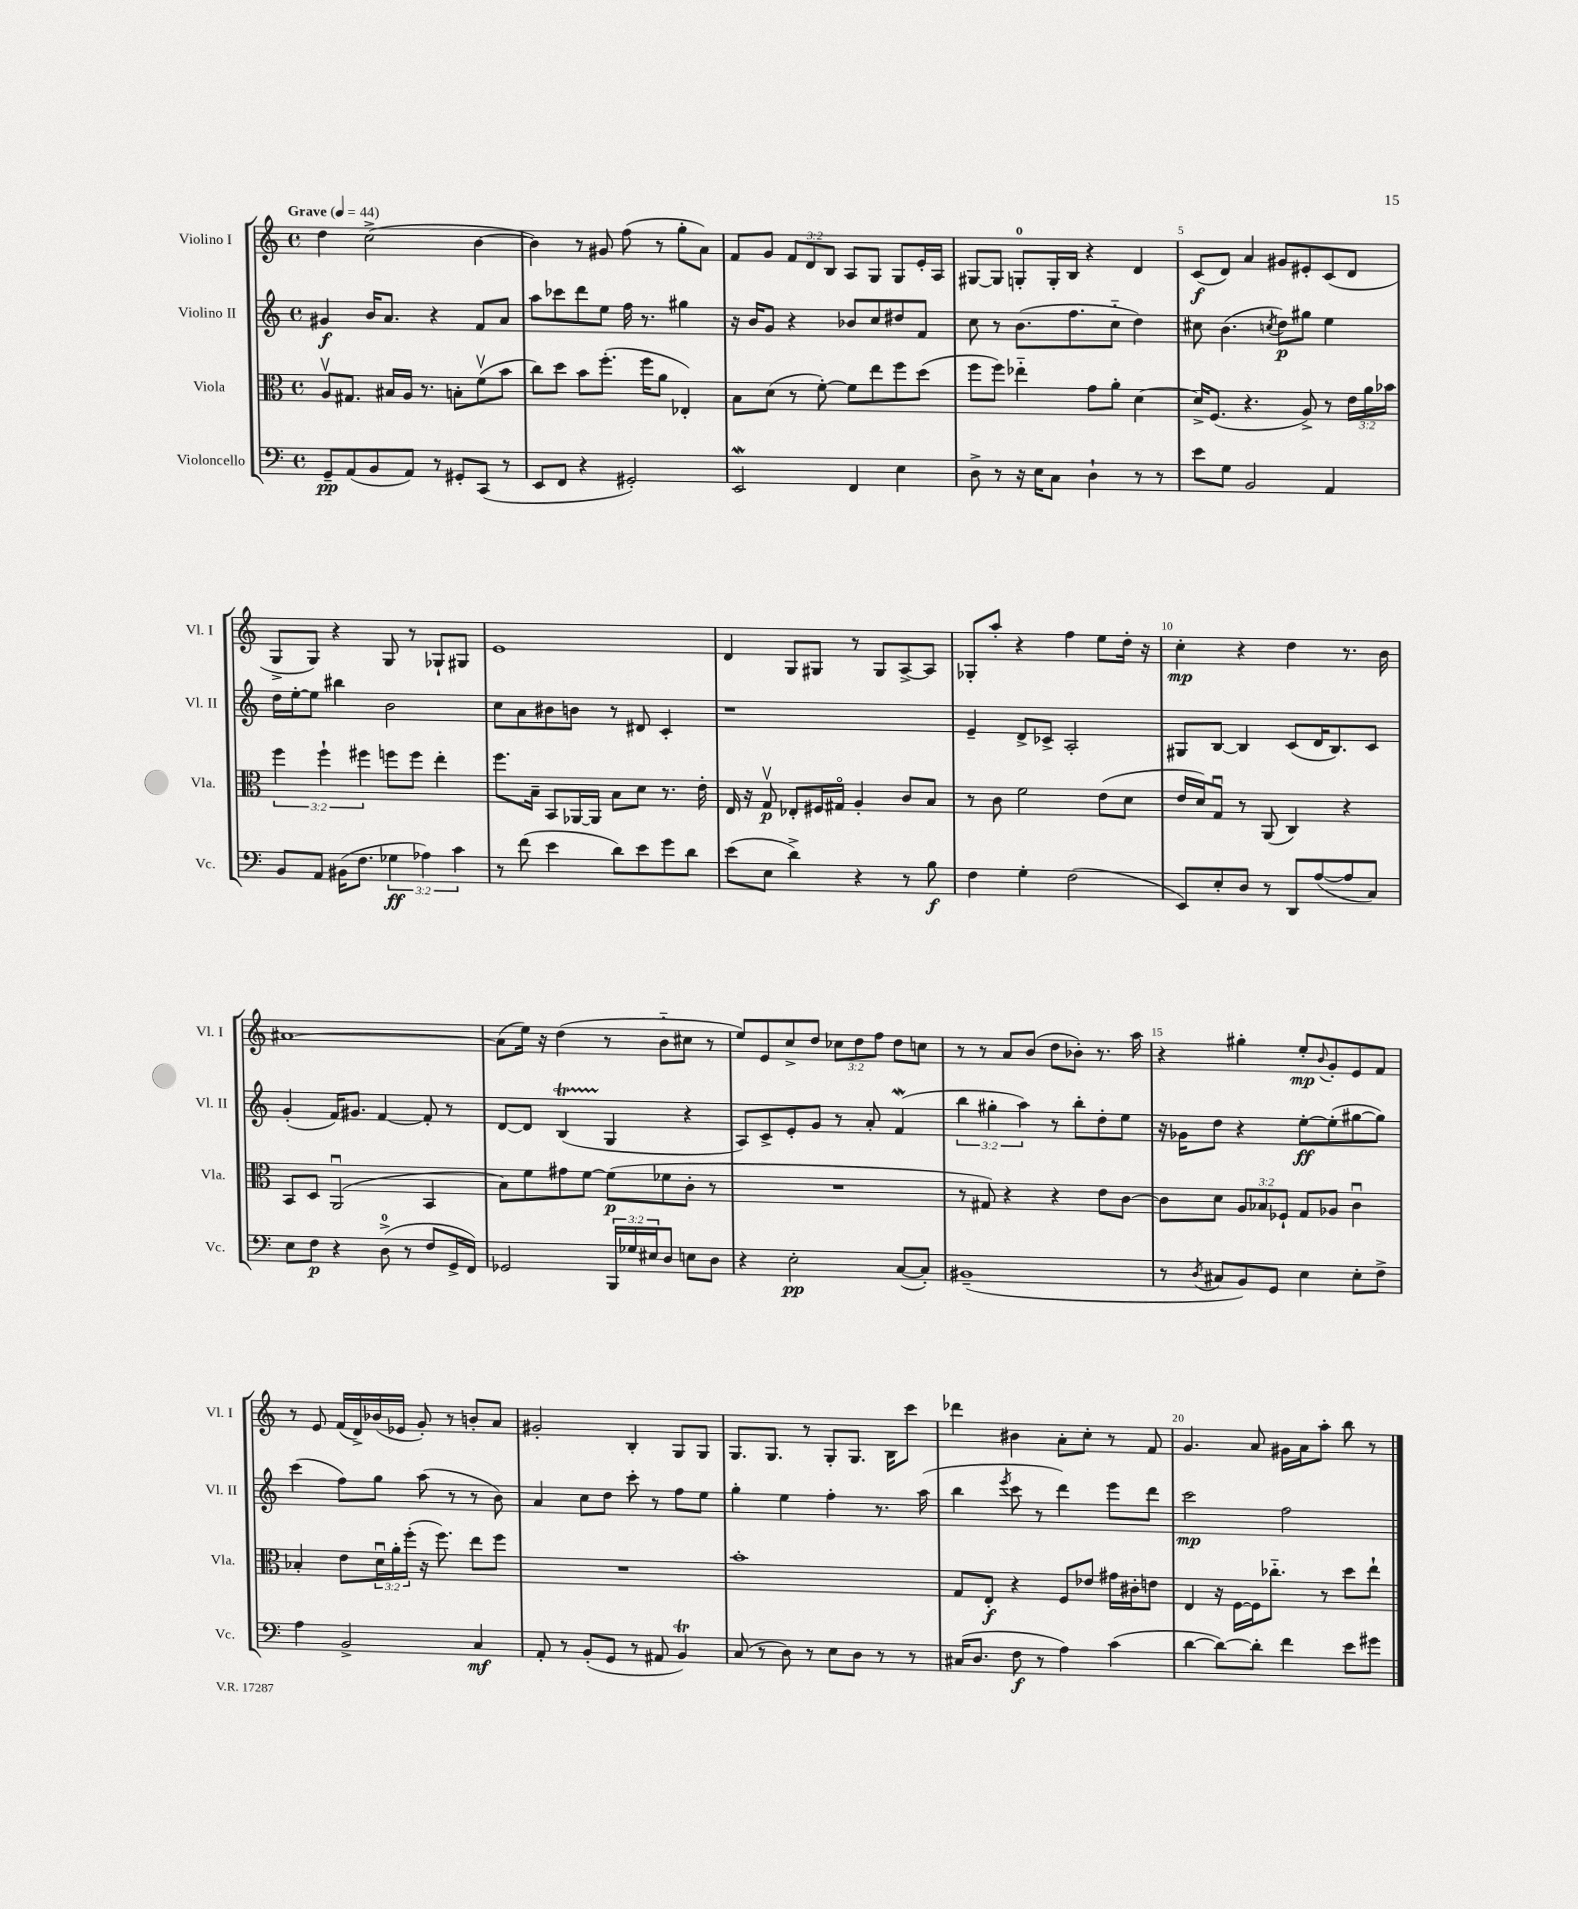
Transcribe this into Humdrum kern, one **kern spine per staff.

**kern	**kern	**kern	**kern
*staff4	*staff3	*staff2	*staff1
*clefF4	*clefC3	*clefG2	*clefG2
*k[]	*k[]	*k[]	*k[]
*M4/4	*M4/4	*M4/4	*M4/4
*met(c)	*met(c)	*met(c)	*met(c)
*MM44	*MM44	*MM44	*MM44
8GG~/L	8Av/L	4g#/	4dd\
(8AA/	8.G#/J	.	.
8BB/	.	16b/LK	(2cc^\
.	16B#/LL	8.a/J	.
8AA/J)	16A/JJ	.	.
.	8.r	.	.
8r	.	4r	.
8GG#'/L	8B'\L	.	.
(8CC/J	(8fv\	8f/L	[4b\
8r	8b\J	8a/J	.
=	=	=	=
8EE/L	8cc\L)	8aa\L	4b\])
8FF/J	8dd\J	8ccc-\	.
4r	8b\L	8ddd\	8r
.	(8.ff'\J	8ee\J	8g#/
2GG#'/)	.	16ff\	(8ff\
.	16ff\LK	8.r	.
.	8a\J	.	8r
.	4E-'/)	4gg#\	8gg'\L
.	.	.	8a\J)
=	=	=	=
2EE/	8B\L	16r	8f/L
.	.	16b/LK	.
.	(8d\J	8g/J	8g/J
.	8r	4r	12f/L
.	.	.	12d/
.	[8f'\)	.	.
.	.	.	12B/J
4FF/	8f\]L	8b-/L	8A/L
.	8ee\	8cc/	8G/J
4E\	8ff\	8dd#/	8G/L
.	(8dd\J	8f/J	16e'/L
.	.	.	16A/JJ
=	=	=	=
8D^\	8ff\L	8cc\	[8G#/L
8r	8ff\J)	8r	8G#/]J
16r	4ee-'~\	(8.b\L	8G'/L
16E\LK	.	.	.
8C\J	.	.	16G'/L
.	.	8.ff\	16B/JJ
4D`\	8g\L	.	4r
.	8a'\J	8cc'~\J	.
8r	[4d\	4dd\)	4d/
8r	.	.	.
=	=	=	=
8e\L	16d^/]LK	8cc#\	(8c/L
.	(8.F/J	.	.
8G\J	.	(4.b\	8d/J)
2BB/	4.r	.	4a/
.	.	8qcc/	.
.	.	8dd\L)	8g#/L
.	8A^/)	8gg#\J	8e#'/
4AA/	8r	4ee\	(8c/
.	24e\LL	.	8d/J
.	24a\	.	.
.	24b-\JJ	.	.
=	=	=	=
8BB/L	6ff\	16dd\LL	8G^/L
.	.	[16ee'\J	.
8AA/J	.	8ee\]J	8G/J)
.	6ff`\	.	.
(16BB#\LK	.	4bb#\	4r
8.F\J	.	.	.
.	6ff#\	.	.
6G-\	8ff\L	2b\	8G/
.	8ff\J	.	8r
6A-\)	.	.	.
.	4ee'\	.	8G-`/L
6c\	.	.	.
.	.	.	8G#/J
=	=	=	=
8r	8.ff\L	8cc\L	1e
(8f\	.	8a\	.
.	16B~\Jk	.	.
4e\	8BB/L	8b#\	.
.	[16AA-/L	8b\J	.
.	16AA-/]JJ	.	.
8d\L)	8B\L	8r	.
8e\	8d\J	8d#/	.
8g\	8.r	4c'/	.
8d\J	.	.	.
.	16e'\	.	.
=	=	=	=
(8e\L	16E/	1r	4d/
.	16r	.	.
8E\J	8Gv/	.	.
4d^\)	8E-'/L	.	8G/L
.	16F#/L	.	8G#/J
.	16G#o/JJ	.	.
4r	4A'/	.	8r
.	.	.	8G#/L
8r	8c/L	.	[8A^/
8B\	8B/J	.	8A/]J
=	=	=	=
4F\	8r	4e~/	8G-'/L
.	8c\	.	8aa'/J
4G'\	2f\	8d^/L	4r
.	.	8c-^/J	.
(2F\	.	2A'/	4ff\
.	(8e\L	.	8ee\L
.	8d\J	.	16dd'\Jk
.	.	.	16r
=	=	=	=
8EE/L)	16e/LL	8G#/L	4cc'\
.	16d/J)	.	.
8E'/	8Gu/J	[8B/J	.
8D/J	8r	4B/]	4r
8r	(8AA/	.	.
8DD/L	4C/)	(8c/L	4dd\
([8A/	.	16d/K	.
.	.	8.B/)	.
8A/]	4r	.	8.r
8C/J)	.	8c/J	.
.	.	.	16b\
=	=	=	=
8E\L	8BB/L	(4g'/	[1a#
8F\J	8D/J	.	.
4r	(2AAu/	16f/LK)	.
.	.	8.g#/J	.
(8D^\	.	[4f/	.
8r	.	.	.
8F/L	4BB/	8f'/]	.
16GG^/L	.	8r	.
16FF/JJ)	.	.	.
=	=	=	=
2GG-/	8B\L)	[8d/L	(8a#\]L
.	8f\	8d/]J	16ee\Jk)
.	.	.	16r
.	8g#\	(4B/	(4dd\
.	[8f\J	.	.
24BBB/LL	(8f\]L	4G/	8r
24G-/	.	.	.
24E#/J	.	.	.
8D/J	8f-\	.	8b'~\L
8E\L	8c'\J	4r	8cc#\J
8D\J	8r	.	8r
=	=	=	=
4r	1r	8A/L)	8ee/L)
.	.	8c^/	8e/
2E'\	.	8e'/	8cc^/
.	.	8g/J	8dd/J
.	.	8r	12cc-\L
.	.	.	12dd\
.	.	8a'/	.
.	.	.	12ff\J
([8C/L	.	(4f/	8dd\L
8C'/]J)	.	.	8cc\J
=	=	=	=
(1BB#~	8r	6bb\	8r
.	8G#/)	.	8r
.	.	6gg#'\	.
.	4r	.	8a/L
.	.	6aa\)	.
.	.	.	(8b/J
.	4r	8r	8dd\L
.	.	8bb'\L	8b-'\J)
.	8e\L	8dd'\	8.r
.	[8c\J	8ee\J	.
.	.	.	16aa\
=	=	=	=
8r	8c\]L	16r	4r
.	.	16g-\LK	.
8qD/	.	.	.
8C#/L	8d\J	8dd\J	.
8BB/)	12A/L	4r	4gg#'\
.	12B-/	.	.
8GG/J	.	.	.
.	12F-`/J	.	.
4E\	8G/L	[8ee'\L	8ee'/L
.	.	.	8qqb/
.	8A-/J	(8ee'\]	8g'/
8E'\L	4cu\	[8gg#\	8e/
8F^\J	.	8gg#\]J)	8f/J
=	=	=	=
4A\	4B-'/	(4ccc\	8r
.	.	.	8e/
2BB^/	8e\L	8ff\L)	(16f/LL
.	.	.	16d^/)
.	24du\L	8gg\J	(16b-/
.	24a'\	.	.
.	.	.	16e-/JJ
.	(24ff'\JJ	.	.
.	16r	(8aa\	8g'/)
.	8.ff\)	.	.
.	.	8r	8r
4C/	8ee\L	8r	8b'/L
.	8ff\J	8b\)	8a/J
=	=	=	=
8AA'/	1r	4a/	2g#'/
8r	.	.	.
(8BB'/L	.	8cc\L	.
8GG/J	.	8dd\J	.
8r	.	8ccc'\	4B'/
8AA#/	.	8r	.
4BB/)	.	8ff\L	8G/L
.	.	8ee\J	8G/J
=	=	=	=
(8C/	1b'	4gg'\	8.G/L
8r	.	.	.
.	.	.	8.G/J
8D\)	.	4ee\	.
8r	.	.	8r
8E\L	.	4ff'\	8G'/L
8D\J	.	.	8.G/J
8r	.	8.r	.
.	.	.	16B\LK
8r	.	.	8ccc\J
.	.	(16aa\	.
=	=	=	=
(16C#/LK	8G/L	4bb\	4ddd-\
8.D/J	.	.	.
.	8E'/J	.	.
.	.	8qeee/	.
8F\	4r	8ccc\	4b#\
8r	.	8r	.
4A\)	8F/L	4ddd\)	8a'\L
.	8e-/J	.	8cc'\J
(4c\	16g#\LL	8eee\L	8r
.	16c#'\J	.	.
.	8e\J	8ddd\J	8f/
=	=	=	=
[4d\	4E/	2ccc\	4.g/
8d\_L)	16r	.	.
.	[16F\LL	.	.
8d'\]J	16F\]J	.	8a/
.	8.cc-'~\J	.	.
4f\	.	2ff\	16g#\LL
.	.	.	16a\J
.	8r	.	8aa'\J
8e\L	8dd\L	.	8bb\
8g#\J	8ee`\J	.	8r
==	==	==	==
*-	*-	*-	*-
